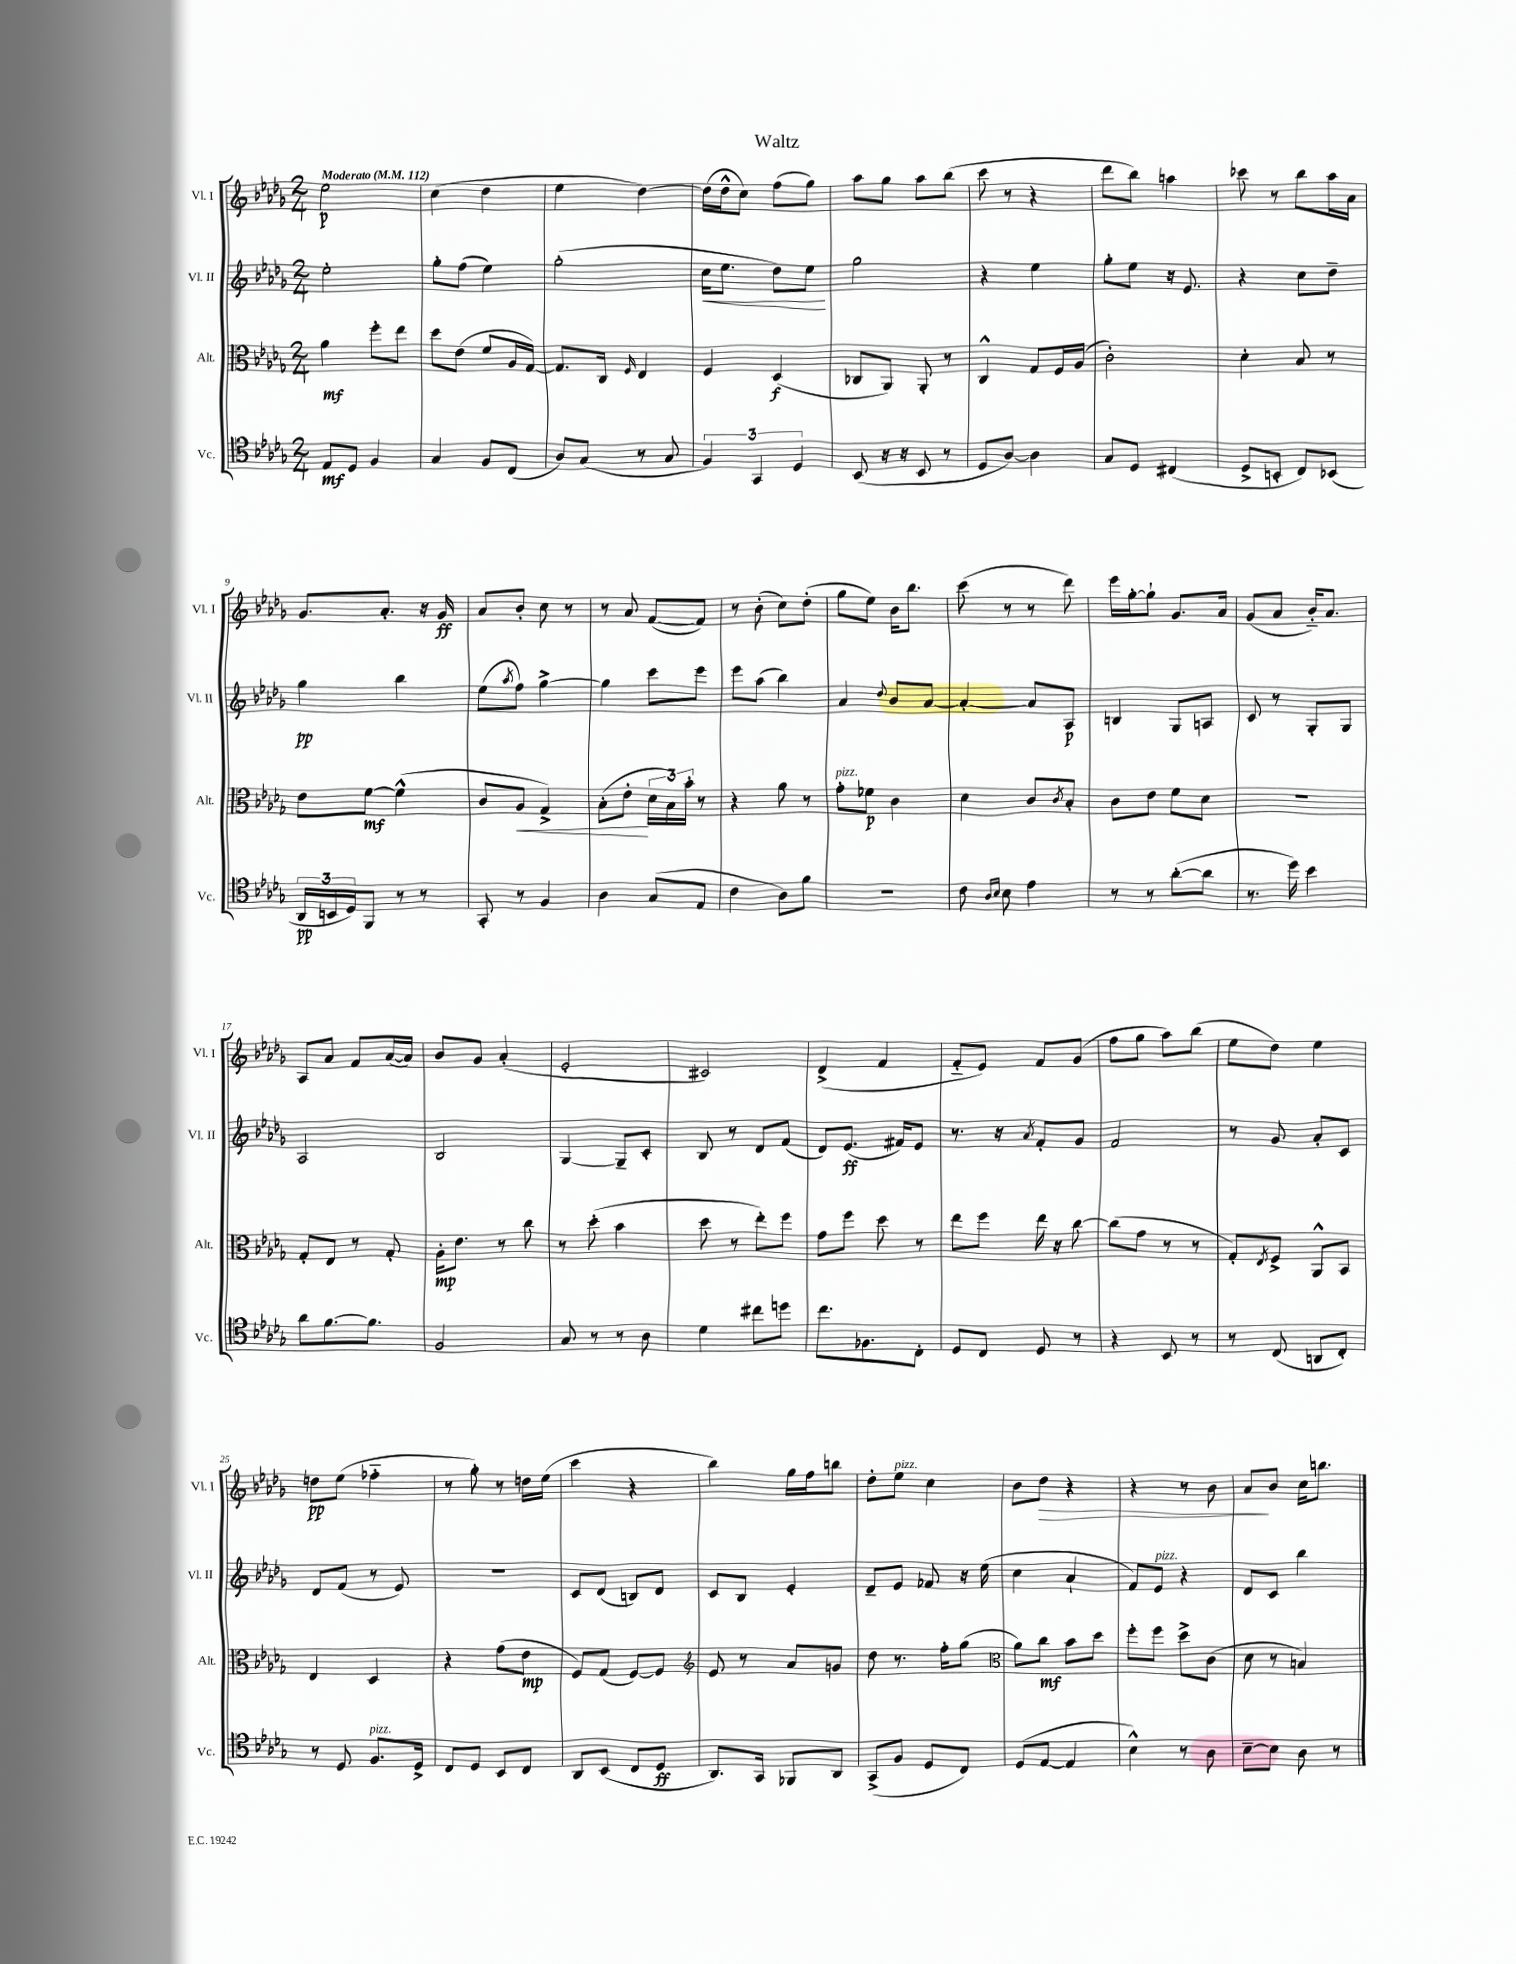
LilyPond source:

\header { title = "Waltz" }
<<
\new StaffGroup <<
\new Staff = "s0" \with { instrumentName = "Vl. I" shortInstrumentName = "Vl. I" } {
    \clef treble \key des \major \numericTimeSignature \time 2/4 \tempo "Moderato" 4 = 112
    ees''2\p |
    c''4( des''4 |
    ees''4 des''4~) |
    des''16( des''16-^ c''8) f''8( ges''8) |
    aes''8 ges''8 aes''8 bes''8( |
    c'''8 r8 r4 |
    des'''8 bes''8) a''4 |
    ces'''8 r8 bes''8 aes''16 aes'16 |
    ges'8. aes'8.-. r16 ges'16\ff |
    aes'8 bes'8-. c''8 r8 |
    r8 aes'8 f'8~( f'8) |
    r8 bes'8-.( c''8) des''8-.( |
    ges''8 ees''8) bes'16 bes''8. |
    c'''8( r8 r8 des'''8) |
    ees'''16 ges''16~-. ges''8-! ges'8. aes'16 |
    ges'8( aes'8 bes'16-_) aes'8. |
    aes8 aes'8 f'8 aes'16~( aes'16) |
    bes'8 ges'8 aes'4-.( |
    ees'2-. |
    cis'2) |
    des'4->( f'4 |
    f'8-_ ees'8) f'8 ges'8( |
    f''8 ges''8 aes''8) bes''8( |
    ees''8 des''8) ees''4 |
    d''8\pp ees''8( fes''4-_ |
    r8 ges''8-.) r8 d''16 ees''16( |
    c'''4 r4 |
    bes''4) ges''16 f''16 b''8 |
    des''8-. ees''8^\markup { \italic "pizz." } c''4 |
    bes'8 des''8\> r4 |
    r4 r8 bes'8 |
    aes'8\! bes'8 c''16 b''8. \bar "|." |
}
\new Staff = "s1" \with { instrumentName = "Vl. II" shortInstrumentName = "Vl. II" } {
    \clef treble \key des \major \numericTimeSignature \time 2/4
    ees''2-. |
    ges''8-. f''8( ees''4) |
    ges''2-.( |
    c''16\< ees''8. des''8) ees''8\! |
    ges''2 |
    r4 ees''4 |
    ges''8-. ees''8 r16 ees'8. |
    r4 c''8 des''8-- |
    ges''4\pp bes''4 |
    ees''8( \acciaccatura { aes''8 } f''8) ges''4~-> |
    ges''4 c'''8 ees'''8 |
    ees'''8 aes''8( bes''4) |
    aes'4 \appoggiatura { des''8 } bes'8 aes'8~ |
    aes'4~-. aes'8 aes8\p |
    b4 ges8 a8 |
    c'8 r8 ges8-. ges8 |
    aes2 |
    bes2 |
    ges4~ ges8-- c'8-. |
    bes8 r8 des'8 f'8( |
    des'8) ees'8.\ff( fis'16) ees'8 |
    r8. r16 \acciaccatura { aes'8 } f'8-. ges'8 |
    f'2 |
    r8 ges'8 aes'8-. c'8 |
    des'8 f'8( r8 ees'8) |
    r2 |
    c'8 des'8( b8) des'8 |
    c'8 bes8 ees'4-. |
    des'8-- ees'8 fes'8 r16 ees''16( |
    c''4 aes'4-! |
    f'8) ees'8^\markup { \italic "pizz." } r4 |
    des'8 c'8 bes''4 \bar "|." |
}
\new Staff = "s2" \with { instrumentName = "Alt." shortInstrumentName = "Alt." } {
    \clef alto \key des \major \numericTimeSignature \time 2/4
    aes'4\mf f''8-. ees''8 |
    des''8 ees'8( f'8 aes16 ges16~) |
    ges8. c16 \grace { f16 } ees4 |
    f4 des4\f( |
    ces8 aes,8) aes,8-. r8 |
    c4-^ ges8 f16 aes16( |
    c'2-.) |
    des'4-. bes8 r8 |
    ees'8 f'8~\mf f'4-^( |
    c'8 aes8\< ges4->) |
    bes8-.( ees'8-.\! \tuplet 3/2 { des'16 bes16) bes'16-. } r8 |
    r4 aes'8 r8 |
    ges'8-.^\markup { \italic "pizz." } fes'8\p c'4 |
    des'4 c'8 \acciaccatura { c'8 } bes8-. |
    c'8 ees'8 f'8 des'8 |
    r2 |
    ges8-. ees8 r8 ges8-. |
    aes16-.\mp ees'8. r8 c''8 |
    r8 des''8-.( bes'4 |
    des''8 r8 ees''8-.) f''8 |
    ges'8 f''8 des''8 r8 |
    ees''8 f''8 ees''16 r16 c''8~ |
    c''8( ges'8 r8 r8 |
    ges8-.) \acciaccatura { ees8 } f8-> aes,8-^ bes,8 |
    ees4 des4 |
    r4 ges'8( ees'8\mp |
    f8) ges8( f8~) f8 |
    \clef treble ees'8 r8 aes'8 g'8 |
    des''8 r8. f''16-. ges''8( |
    \clef alto aes'8) c''8\mf bes'8 des''8 |
    f''8-. f''8 des''8-> c'8( |
    des'8 r8 b4) \bar "|." |
}
\new Staff = "s3" \with { instrumentName = "Vc." shortInstrumentName = "Vc." } {
    \clef tenor \key des \major \numericTimeSignature \time 2/4
    ees8\mf des8 f4 |
    ges4 f8 c8( |
    aes8) ges8( r8 ges8 |
    \tuplet 3/2 { f4) ges,4 des4 } |
    bes,8( r16 r16 bes,8 r8 |
    des8 aes8~) aes4 |
    ges8 des8 cis4( |
    des8-> b,8-. c8) bes,8( |
    \tuplet 3/2 { aes,16\pp b,16 des16) } f,8 r8 r8 |
    ges,8-. r8 f4 |
    aes4 ges8( ees8 |
    c'4 aes8) f'8 |
    R2 |
    c'8 \grace { aes16 bes16 } bes8 ees'4 |
    r8 r8 aes'8~-.( aes'8 |
    r8. des''16) bes'4 |
    aes'8 f'8.~ f'8. |
    f2 |
    ges8 r8 r8 aes8 |
    des'4 cis''8 d''8 |
    c''8. fes8. c8-. |
    des8 c8 des8 r8 |
    r4 bes,8 r8 |
    r8 c8( a,8 c8-.) |
    r8 des8 f8.^\markup { \italic "pizz." } des16-> |
    c8 des8 bes,8 c8 |
    aes,8 bes,8( c8 des8\ff |
    aes,8.) ges,16 fes,8 aes,8 |
    ges,8->( f8 des8 c8) |
    des8( ees8~ ees4 |
    bes4-^) r8 aes8 |
    bes8~-- bes8 aes8 r8 \bar "|." |
}
>>
>>
